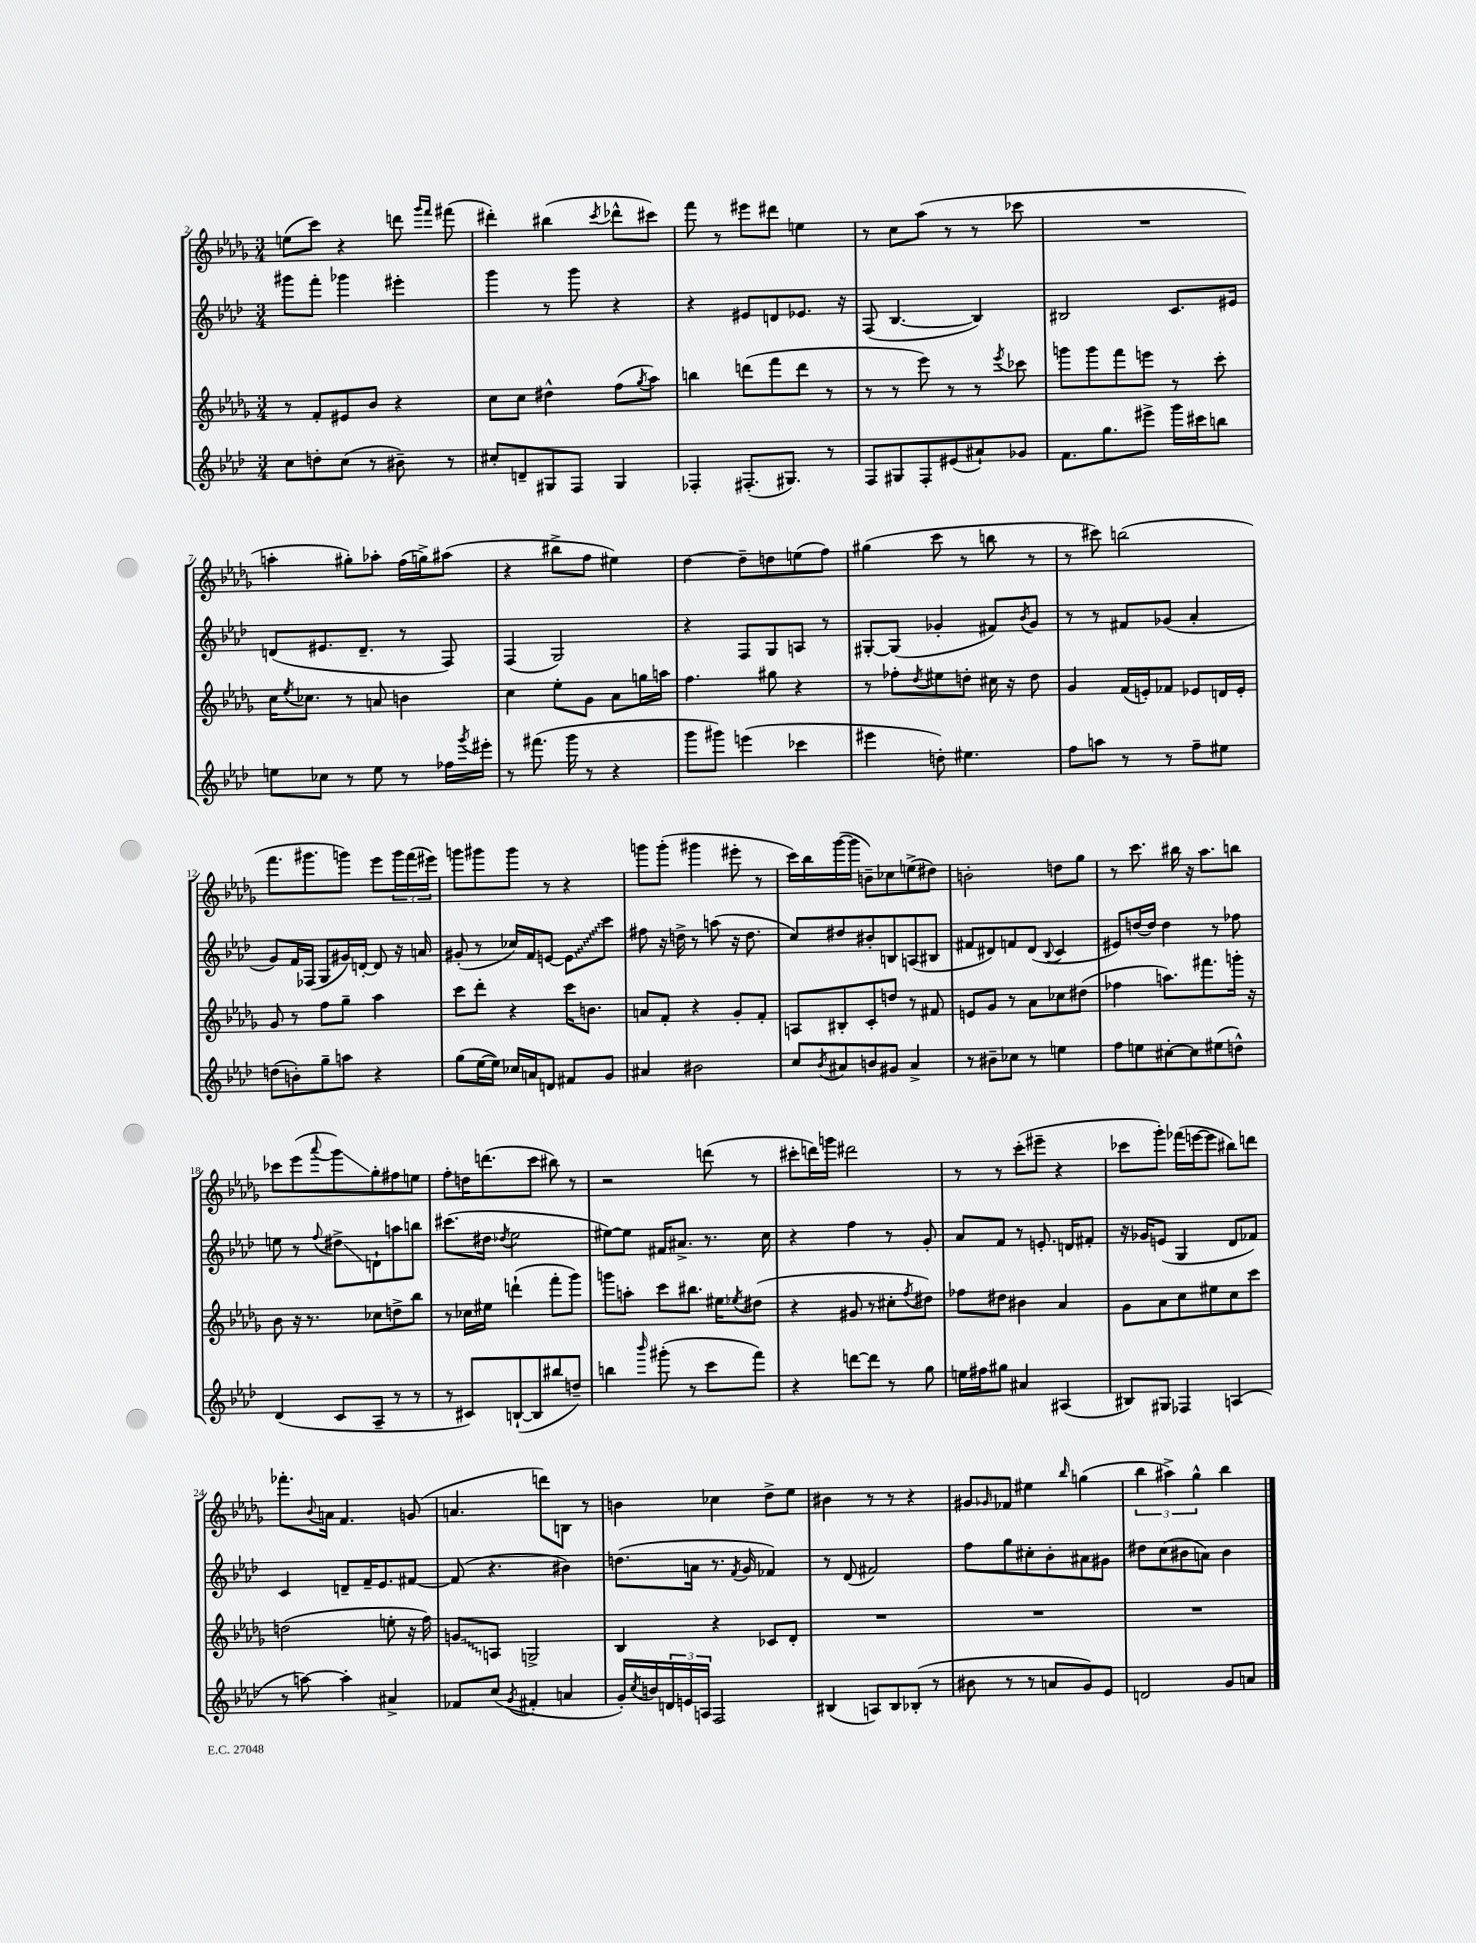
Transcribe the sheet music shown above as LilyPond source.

<<
\new StaffGroup <<
\new Staff = "s0" {
    \clef treble \key des \major \numericTimeSignature \time 3/4
    e''8( c'''8) r4 d'''8 \grace { ges'''16 f'''16 } fis'''8( |
    dis'''4-.) bis''4( \acciaccatura { c'''8 } des'''8-^ cis'''8) |
    f'''8 r8 eis'''8 dis'''8 e''4 |
    r8 c''8 aes''8( r8 r8 ces'''8 |
    R2. |
    a''4-. gis''8-.) aes''8-. f''16( g''16->) ais''8( |
    r4 bis''8-> f''8 eis''4) |
    des''4~ des''8-- d''8 e''8( f''8) |
    gis''4( c'''8 r8 b''8 r8 |
    r8 cis'''8) b''2( |
    f'''8. gis'''8. g'''8) ees'''8 \tuplet 3/2 { g'''16 f'''16( eis'''16) } |
    g'''8 gis'''8 gis'''8 r8 r4 |
    g'''8 g'''8-.( gis'''4 eis'''8-. r8 |
    c'''16) bes''16 ges'''16~( ges'''16 b'8--) ces''8 e''8->( dis''8) |
    b'2-. d''8 ges''8 |
    r8 c'''8. bis''16 r16 aes''8. b''8 |
    ces'''8 ees'''8( \appoggiatura { aes'''8 } ges'''8\glissando) ges''8-. fis''8 e''8 |
    f''8-. d''16 d'''8.( c'''8 bis''8) r8 |
    r2 d'''8( r8 |
    cis'''8-. d'''16) g'''16 dis'''2 |
    r8 r8 c'''8-.( eis'''8-- r4 |
    ces'''8 ges'''8-.) fes'''16( e'''16~ e'''8 bis''8) d'''8 |
    fes'''8.-. \appoggiatura { bes'8 } a'16 f'4. g'8( |
    a'4. d'''8) b8 r8 |
    b'4 ces''4 des''8-> ees''8 |
    bis'4 r8 r8 r4 |
    gis'8 \grace { ges'16 } fes'8 eis''4 \grace { bes''16 } g''4( |
    \tuplet 3/2 { bes''4 ais''4->) ges''4-^ } bes''4 \bar "|." |
}
\new Staff = "s1" {
    \clef treble \key aes \major \numericTimeSignature \time 3/4
    gis'''8 f'''8-. ges'''4 eis'''4-. |
    g'''4 r8 g'''8 r4 |
    r4 eis'8 d'8 ees'8. r16 |
    f8( bes4.~ bes4) |
    bis2 c'8. eis'16 |
    d'8( eis'8. d'8.-- r8 f8) |
    f4( g2) |
    r4 f8 g8 a8 r8 |
    gis8~-. gis8( ges'4-. fis'8) \acciaccatura { bes'8 } ges'8 |
    r8 r8 fis'8 ges'8( aes'4-. |
    g'8) f'16 fes16( g8 gis'16) d'16~-. d'8 r16 a'16 |
    gis'8-.( r8 ces''16) f'16 e'8~ \once \override Glissando.style = #'zigzag e'8\glissando c'''8 |
    fis''8 r16 d''16-> r8 a''8( r16 d''8. |
    c''8) dis''8 bis'8-. b8 a8( bis8 |
    fis'8 dis'8) f'8 dis'8( \appoggiatura { bes8 } c'4 |
    eis'8) d''16~ d''16 d''4 r8 fes''8 |
    e''8 r8 \appoggiatura { f''8 } dis''8->\glissando d'8-! a''8 b''8 |
    cis'''8.( dis''16 \acciaccatura { des''8 } ees''2 |
    eis''8~) eis''8 fis'16 ais'8.-> r8. c''16 |
    r4 f''4 r8 g'8-. |
    aes'8 f'8 r8 e'8.-. d'16 fis'8-. |
    r16 ges'16 e'8( g4 des'8 fes'8) |
    c'4 d'8-- f'16-- ees'8. fis'8~ |
    fis'8( r4. bis'4) |
    d''8.( a'16 r8. \acciaccatura { f'8 } g'16 fes'4) |
    r8 des'8( fis'2) |
    f''8 g''8 cis''8-. bes'8-. ais'8 gis'8 |
    dis''8 c''8( bis'8 a'8) bis'4 \bar "|." |
}
\new Staff = "s2" {
    \clef treble \key des \major \numericTimeSignature \time 3/4
    r8 f'8-. eis'8 bes'8 r4 |
    c''8 c''8 dis''4-^ f''8( \acciaccatura { ges''8 } aes''8) |
    b''4 d'''8( f'''8 d'''8 r8 |
    r8 r8 ees'''8) r8 r8 \acciaccatura { ees'''8 } ces'''8 |
    g'''8 g'''8 f'''8 e'''8 r8 c'''8-. |
    c''16 \acciaccatura { ees''8 } ces''8. r8 a'8 b'4 |
    c''4 ees''8-. ges'8 aes'8 g''16 a''16 |
    f''4. gis''8 r4 |
    r8 fes''8-. \acciaccatura { des''8 } eis''8 d''8-. cis''16 r16 d''8 |
    ges'4 f'16( e'16-.) fes'8 ees'8 d'16 ees'16-. |
    ges'8 r8 f''8 ges''8-- aes''4 |
    c'''8 des'''8-. r4 c'''16 b'8. |
    a'8 f'8-. r4 ges'8-. f'8-. |
    a8 bis8-. c'8-. d''8 r8 fis'8 |
    e'8 ges'8 r8 aes'8 ces''8 dis''8( |
    fes''4 a''8.) fis'''8. g'''16-. r16 |
    bes'8 r16 r8. ces''8 d''8-> bes''8 |
    r8 ces''16 eis''16 d'''4-!( f'''8-. ges'''8) |
    g'''8 a''8-. c'''8 bis''8. eis''16 \acciaccatura { ees''8 } dis''8( |
    r4 gis'8 r8 cis''8-. \acciaccatura { f''8 } dis''8) |
    fes''8 dis''8 bis'4 aes'4 |
    ges'8 aes'8 c''8 eis''8 c''8 c'''8 |
    d''2( e''8-. r16 f''16) |
    \once \override Glissando.style = #'zigzag g'8\glissando a8 g2-> |
    bes4 r4 ces'8 des'8-. |
    R2. |
    R2. |
    R2. \bar "|." |
}
\new Staff = "s3" {
    \clef treble \key aes \major \numericTimeSignature \time 3/4
    c''8 d''8-. c''8( r8 bis'8--) r8 |
    cis''8-. d'8-- gis8 f8 gis4 |
    fes4-. fis8.-.( gis8.) r8 |
    f8 gis8 f8-. eis'8( ais'8-!) ges'8 |
    f'8. g''8. eis'''8-> g'''16 cis'''16 b''8 |
    e''8 ces''8 r8 e''8 r8 fes''16 \acciaccatura { g'''8 } eis'''16-. |
    r8 fis'''8.( g'''16 r8 r4 |
    g'''8 gis'''8) e'''4( ces'''4 |
    eis'''4 d''8-.) eis''4. |
    f''8 a''8 r8 r8 f''8-- eis''8 |
    d''8( b'8-.) g''8-- a''8 r4 |
    g''8( ees''16~ ees''16) ces''16 a'16 d'8 fis'8 g'8 |
    ais'4 bis'2 |
    c''8 \acciaccatura { bes'8 } ais'8 b'8 gis'8 ais'4-> |
    r8 bis'8-- ces''8 r8 e''4 |
    f''8 e''8 cis''8~-. cis''8 eis''8( d''8-^) |
    des'4( c'8 aes8-- r8 r8 |
    r8 cis'8) b8~-!( b8 bis''8 d''8--) |
    b''4 \grace { bes'''16 } gis'''8-.( r8 c'''8 f'''8) |
    r4 d'''8~ d'''8 r8 g''8 |
    e''16 fis''16 gis''8 ais'4 ais4( |
    bis8) gis8 fes4 a4( |
    r8 a''8~) a''4-. ais'4-> |
    fes'8 c''8( \acciaccatura { g'8 } fis'4-. a'4 |
    g'16-.) \acciaccatura { c''8 } b'16 \tuplet 3/2 { d'16 e'16 a16 } f2 |
    bis4( a8) bis8 bes8-.( r8 |
    bis'8 r8 r8 a'8 g'8) ees'8 |
    d'2 g'8 a'8 \bar "|." |
}
>>
>>
\layout { \context { \Score currentBarNumber = #2 } }
